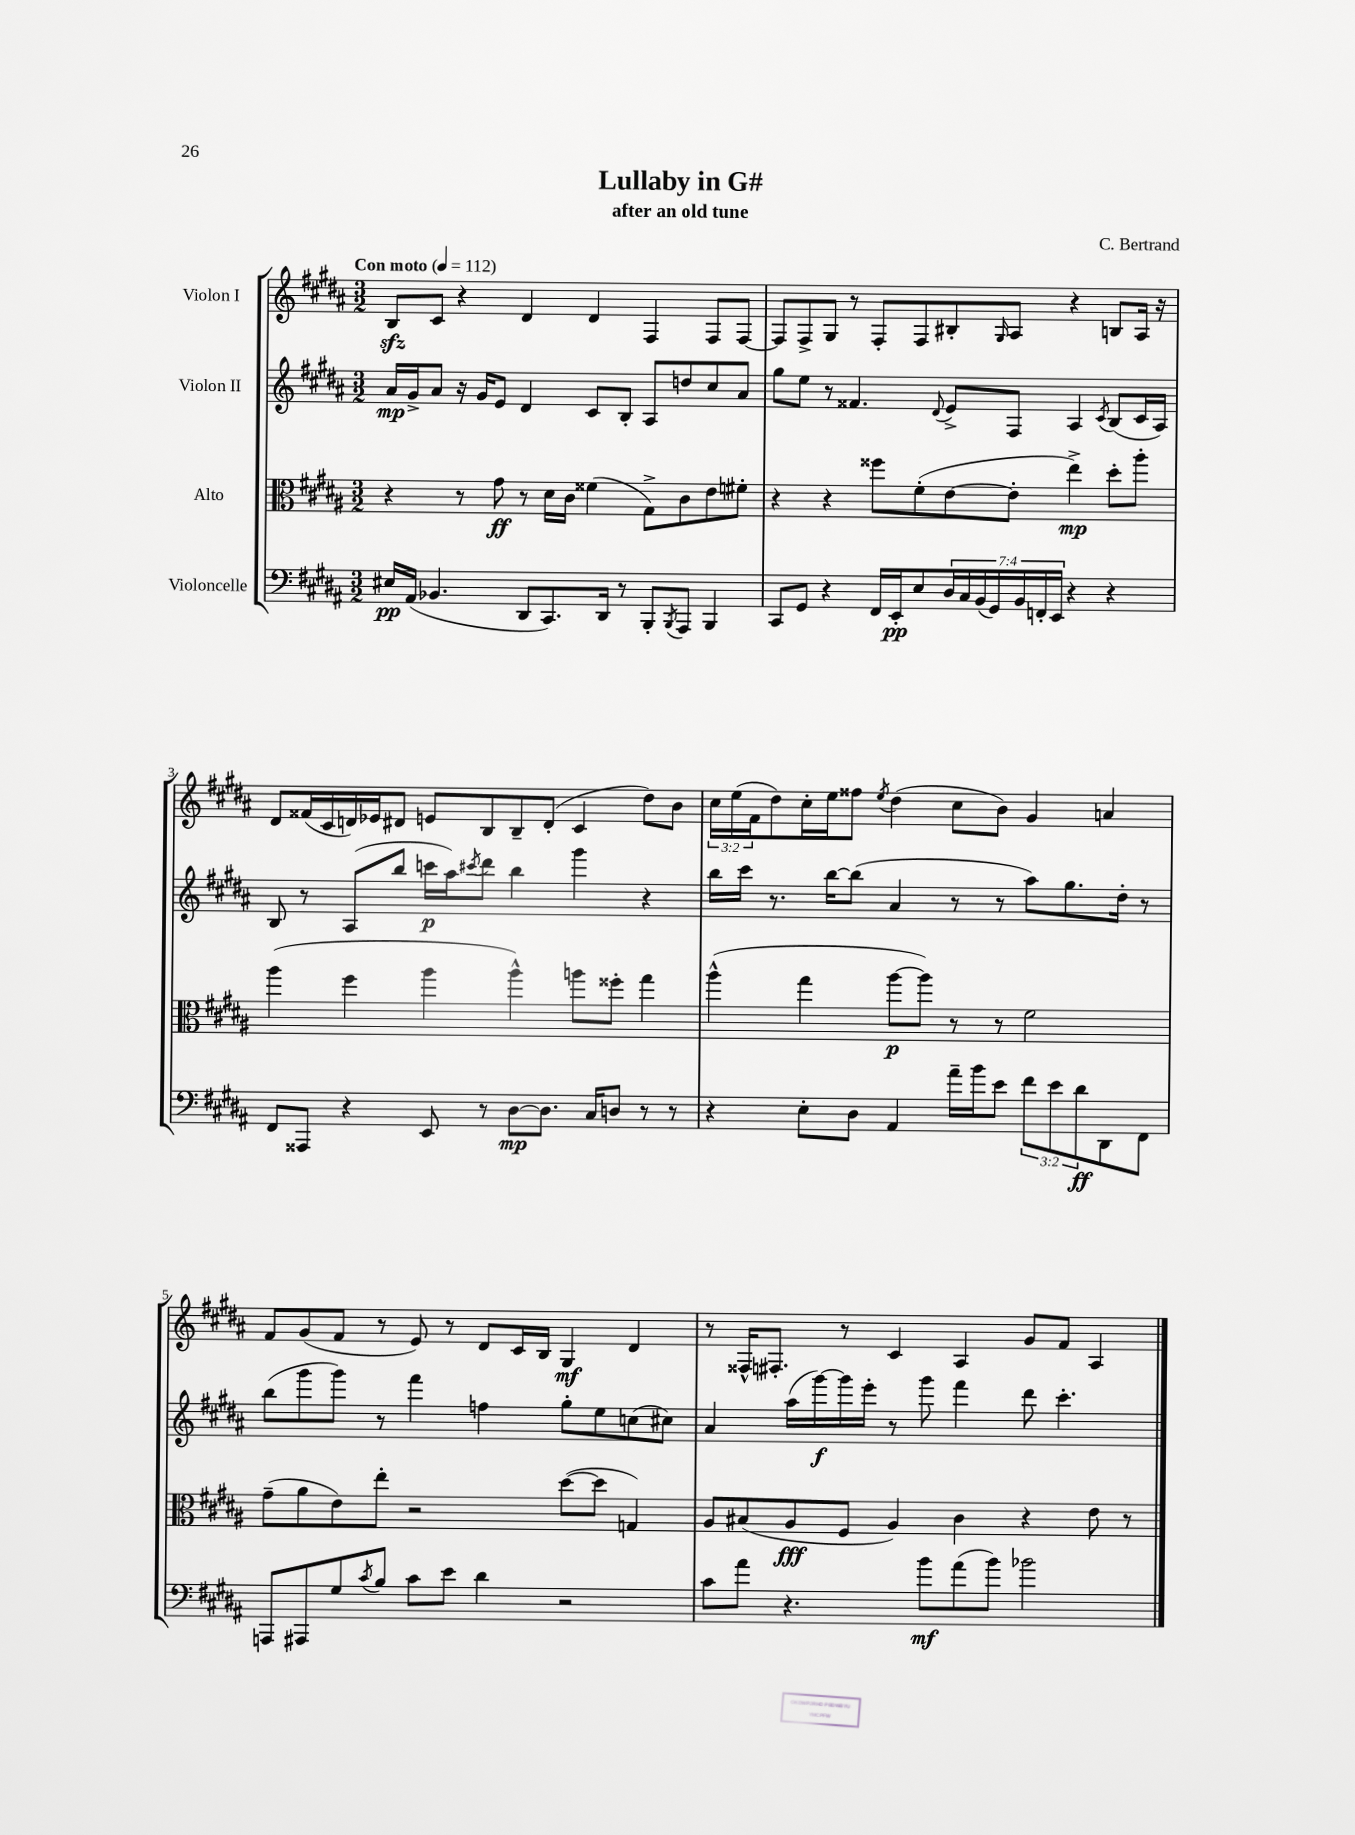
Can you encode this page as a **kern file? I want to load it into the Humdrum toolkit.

**kern	**kern	**kern	**kern
*staff4	*staff3	*staff2	*staff1
*clefF4	*clefC3	*clefG2	*clefG2
*k[f#c#g#d#a#]	*k[f#c#g#d#a#]	*k[f#c#g#d#a#]	*k[f#c#g#d#a#]
*M3/2	*M3/2	*M3/2	*M3/2
*MM112	*MM112	*MM112	*MM112
16E#	4r	16a#	8B
(16AA#	.	16g#^	.
4.BB-	.	8a#	8c#
.	8r	16r	4r
.	.	16g#	.
.	8g#	8e	.
8DD#	8r	4d#	4d#
8.CC#)	16d#	.	.
.	16c#	.	.
.	(4f##	8c#	4d#
16DD#	.	.	.
8r	.	8B'	.
8BBB'	8G#^)	8A#	4F#
8qBBB	.	.	.
8AAA#	8c#	8dd	.
4BBB	8e	8cc#	8F#
.	8f#'	8a#	[8F#
=	=	=	=
8CC#	4r	8gg#	8F#]
8GG#	.	8ee	8F#^
4r	4r	8r	8G#
.	.	4.f##	8r
16FF#	8ff##	.	8F#'
16EE'	.	.	.
8E	(8f#'	.	8F#
.	.	8qqd#	.
28D#	[8e	8e^	8B#'
28C#	.	.	.
(28BB	.	.	.
28GG#)	.	.	.
.	.	.	16qqG#
.	8e']	8F#	8A#
28BB	.	.	.
28FF'	.	.	.
28EE	.	.	.
4r	4ee^)	4A#	4r
.	.	8qc#	.
4r	8dd#'	(8B	8B
.	8aa#'	16c#	16A#
.	.	16A#)	16r
=	=	=	=
8FF#	(4aa#	8B	8d#
8AAA##	.	8r	(16f##
.	.	.	16c#
4r	4ff#	(8A#	16d)
.	.	.	16e-
.	.	8bb	8d#
8EE	4aa#	16ccc	8e
.	.	16aa#)	.
.	.	8qccc#	.
8r	.	8ddd#	8B
[8D#	4aa#^^)	4bb	8B~
8.D#]	.	.	(8d#'
.	8aa	4ggg#	4c#
16C#	.	.	.
8D	8ff##'	.	.
8r	4gg#	4r	8dd#)
8r	.	.	8b
=	=	=	=
4r	(4aa#^^	16bb	24cc#
.	.	.	(24ee
.	.	16ccc#	.
.	.	.	24f#
.	.	8.r	8dd#)
8E'	4gg#	.	16cc#'
.	.	[16bb	16ee
8D#	.	(8bb]	8ff##
.	.	.	8qee
4AA#	[8aa#	4a#	(4dd#
.	8aa#])	.	.
16a#~	8r	8r	8cc#
16b	.	.	.
8e	8r	8r	8b)
12f#	2f#	8aa#)	4g#
12e	.	.	.
.	.	8.gg#	.
12d#	.	.	.
8DD#	.	.	4a
.	.	16dd#'	.
8FF#	.	8r	.
=	=	=	=
8AAA	(8g#~	(8bb	8f#
8AAA#	8a#	8ggg#	(8g#
8G#	8e)	8ggg#)	8f#
8qc#	.	.	.
8B	8ee'	8r	8r
8c#	2r	4fff#	8e)
8e	.	.	8r
4d#	.	4ff	8d#
.	.	.	16c#
.	.	.	16B
2r	([8dd#	8gg#'	4G#
.	8dd#]	8ee	.
.	4G)	(8cc	4d#
.	.	8cc#)	.
=	=	=	=
8c#	8A#	4a#	8r
8a#	(8B#	.	16F##^^
.	.	.	8.F#'
4.r	8A#	(16aa#	.
.	.	[16ggg#)	.
.	8F#	16ggg#]	8r
.	.	16eee'	.
.	4A#)	8r	4c#
8b	.	8ggg#	.
(8a#	4c#	4fff#	4A#
8b)	.	.	.
2b-	4r	8ddd#	8g#
.	.	4.ccc#'	8f#
.	8e	.	4A#
.	8r	.	.
==	==	==	==
*-	*-	*-	*-
